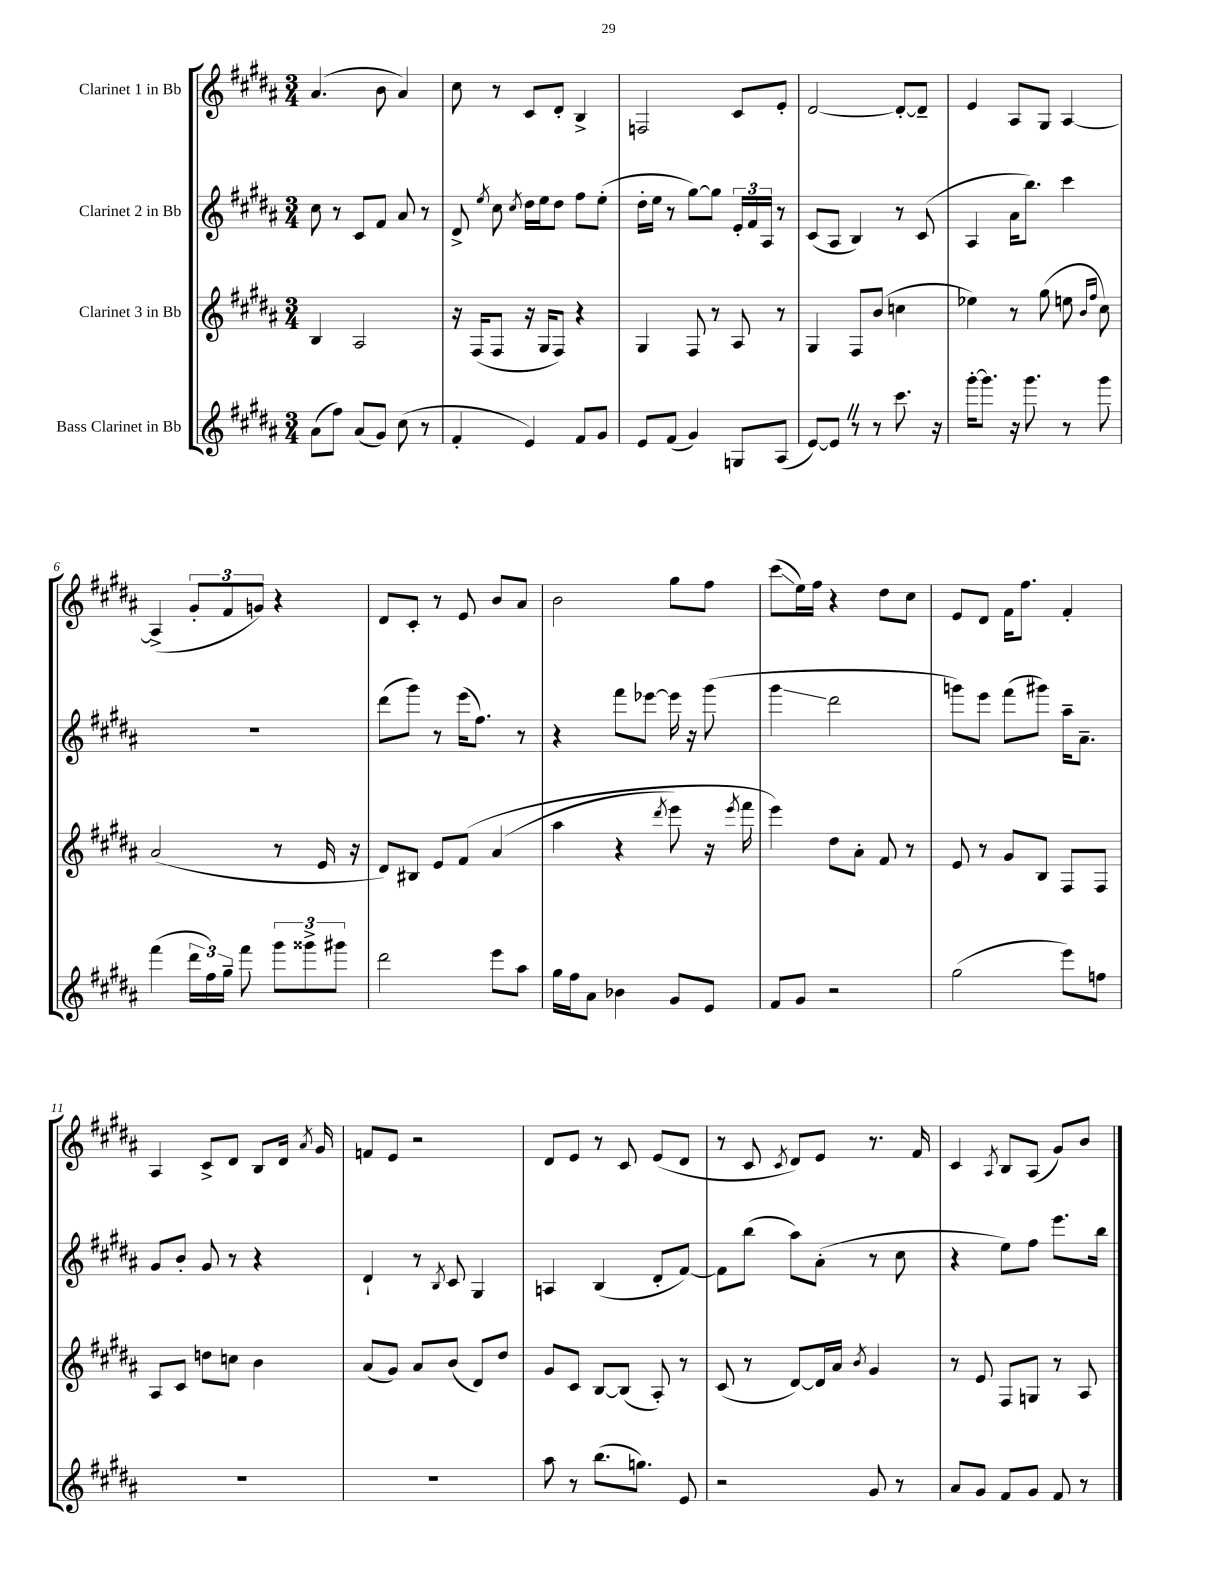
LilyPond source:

<<
\new StaffGroup <<
\new Staff = "s0" \with { instrumentName = "Clarinet 1 in Bb" } {
    \clef treble \key b \major \numericTimeSignature \time 3/4
    \autoBeamOff ais'4.( b'8 ais'4) |
    cis''8 r8 cis'8[ dis'8]-. b4-> |
    f2 cis'8[ e'8]-. |
    dis'2~ dis'8[~-. dis'8]-- |
    e'4 ais8[ gis8] ais4~ |
    ais4->( \tuplet 3/2 { gis'8[-. fis'8 g'8]) } r4 |
    dis'8[ cis'8]-. r8 e'8 b'8[ ais'8] |
    b'2 gis''8[ fis''8] |
    cis'''8[\glissando( e''16) fis''16] r4 dis''8[ cis''8] |
    e'8[ dis'8] fis'16[ fis''8.] fis'4-. |
    ais4 cis'8[-> dis'8] b8[ dis'16] \acciaccatura { ais'8 } gis'16 |
    f'8[ e'8] r2 |
    dis'8[ e'8] r8 cis'8 e'8[( dis'8] |
    r8 cis'8 \acciaccatura { cis'8 } dis'8[) e'8] r8. fis'16 |
    cis'4 \acciaccatura { ais8 } b8[ ais8]( gis'8[) b'8] \bar "|." |
}
\new Staff = "s1" \with { instrumentName = "Clarinet 2 in Bb" } {
    \clef treble \key b \major \numericTimeSignature \time 3/4
    \autoBeamOff cis''8 r8 cis'8[ fis'8] ais'8 r8 |
    dis'8-> \acciaccatura { e''8 } cis''8 \acciaccatura { cis''8 } dis''16[ e''16 dis''8] fis''8[ e''8]-.( |
    dis''16[-. e''16] r8 gis''8[~) gis''8] \tuplet 3/2 { e'16[-. fis'16 ais16] } r8 |
    cis'8[( ais8] b4) r8 cis'8( |
    ais4 ais'16[ b''8.]) cis'''4 |
    R2. |
    dis'''8[( gis'''8]) r8 e'''16[( fis''8.]) r8 |
    r4 fis'''8[ ees'''8]~ ees'''16 r16 gis'''8( |
    gis'''4\glissando dis'''2 |
    g'''8[) e'''8] fis'''8[( gis'''8]) ais''16[-- ais'8.]-- |
    gis'8[ b'8]-. gis'8 r8 r4 |
    dis'4-! r8 \acciaccatura { b8 } cis'8 gis4 |
    a4 b4( dis'8[-. fis'8]~) |
    fis'8[ b''8]( ais''8[) ais'8]-.( r8 cis''8 |
    r4 e''8[) fis''8] e'''8.[ b''16] \bar "|." |
}
\new Staff = "s2" \with { instrumentName = "Clarinet 3 in Bb" } {
    \clef treble \key b \major \numericTimeSignature \time 3/4
    \autoBeamOff b4 ais2 |
    r16 fis16[( fis8] r16 gis16[ fis8]) r4 |
    gis4 fis8 r8 ais8 r8 |
    gis4 fis8[ b'8]( c''4 |
    ees''4) r8 gis''8( e''8 \grace { b'16[ fis''16] } cis''8) |
    ais'2( r8 e'16 r16 |
    dis'8[) bis8] e'8[ fis'8]\( ais'4( |
    ais''4 r4 \acciaccatura { dis'''8 } e'''8) r16 \acciaccatura { e'''8 } fis'''16 |
    e'''4\) dis''8[ ais'8]-. fis'8 r8 |
    e'8 r8 gis'8[ b8] fis8[ fis8] |
    ais8[ cis'8] d''8[ c''8] b'4 |
    ais'8[( gis'8]) ais'8[ b'8]( dis'8[) dis''8] |
    gis'8[ cis'8] b8[~ b8]( ais8-.) r8 |
    cis'8( r8 dis'8[~) dis'16 ais'16] \acciaccatura { b'8 } gis'4 |
    r8 e'8 fis8[ g8] r8 ais8 \bar "|." |
}
\new Staff = "s3" \with { instrumentName = "Bass Clarinet in Bb" } {
    \clef treble \key b \major \numericTimeSignature \time 3/4
    \autoBeamOff ais'8[( fis''8]) ais'8[( gis'8]) cis''8( r8 |
    fis'4-. e'4) fis'8[ gis'8] |
    e'8[ fis'8]( gis'4) g8[ ais8]( |
    e'8[~) e'8] \once \override BreathingSign.text = \markup { \musicglyph "scripts.caesura.straight" } \breathe r8 r8 cis'''8. r16 |
    gis'''16[~-. gis'''8.] r16 gis'''8. r8 gis'''8 |
    fis'''4( \tuplet 3/2 { dis'''16[ fis''16) gis''16]-- } fis'''8 \tuplet 3/2 { gis'''8[ gisis'''8-> gis'''8] } |
    dis'''2 e'''8[ ais''8] |
    gis''16[ fis''16 ais'8] bes'4 gis'8[ e'8] |
    fis'8[ gis'8] r2 |
    gis''2( e'''8[) f''8] |
    R2. |
    R2. |
    ais''8 r8 b''8.[( g''8.]) e'8 |
    r2 gis'8 r8 |
    ais'8[ gis'8] fis'8[ gis'8] fis'8 r8 \bar "|." |
}
>>
>>
